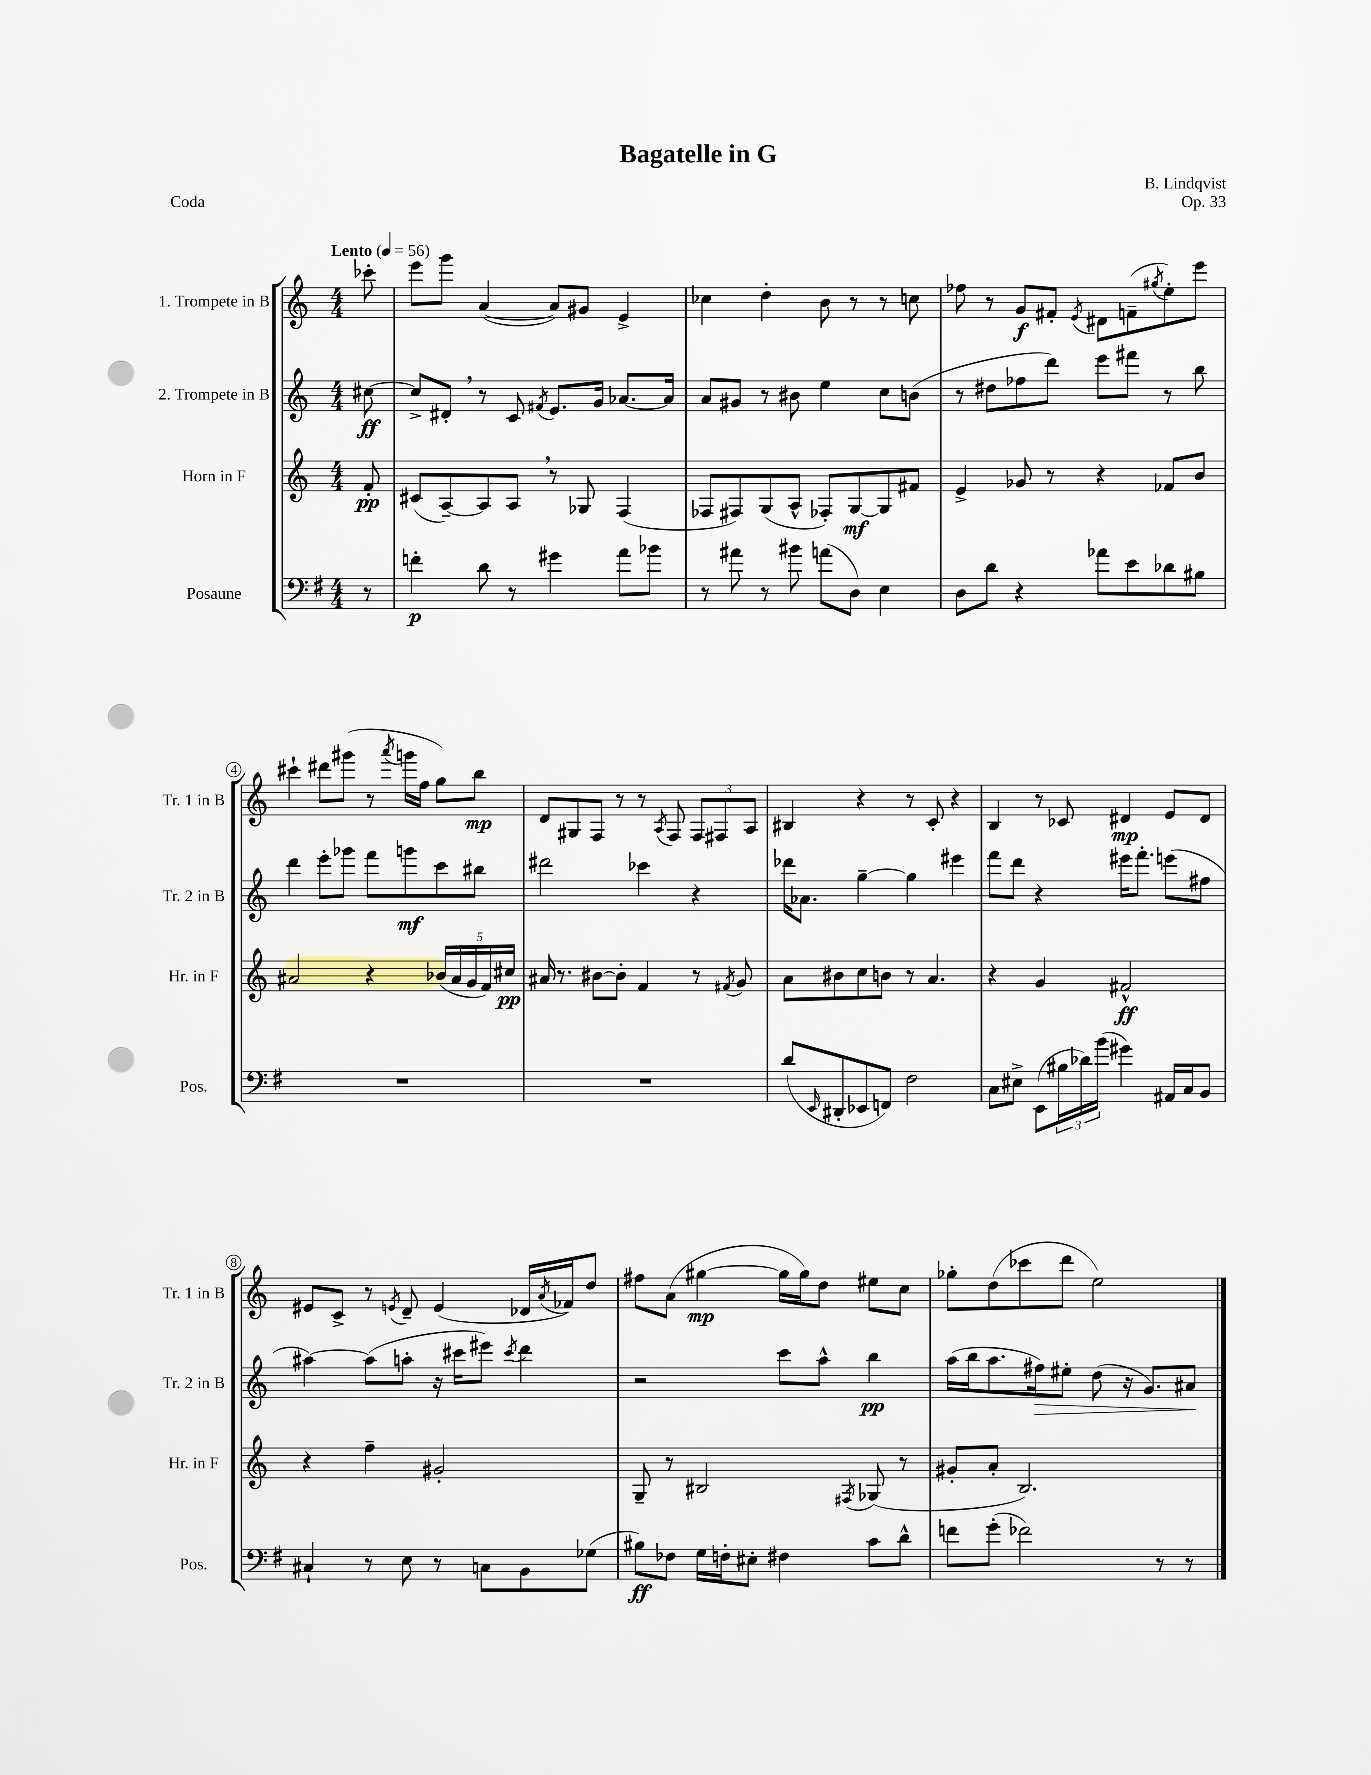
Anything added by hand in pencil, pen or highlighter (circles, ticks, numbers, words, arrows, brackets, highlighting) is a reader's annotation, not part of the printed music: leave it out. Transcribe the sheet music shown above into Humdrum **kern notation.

**kern	**kern	**kern	**kern
*staff4	*staff3	*staff2	*staff1
*clefF4	*clefG2	*clefG2	*clefG2
*k[f#]	*k[]	*k[]	*k[]
*M4/4	*M4/4	*M4/4	*M4/4
*MM56	*MM56	*MM56	*MM56
8r	8f'	[8cc#	8ccc-'
=	=	=	=
4f'	(8c#	8cc#^]	8eee
.	[8A~)	8d#'	8ggg
8d	8A]	8r	([4a
8r	8A	8c	.
.	.	8qf#	.
4g#	8r	8.e	8a])
.	8G-	.	8g#
.	.	16g	.
8a	(4F	[8.a-	4e^
8b-	.	.	.
.	.	16a-]	.
=	=	=	=
8r	8F-	8a	4cc-
8a#	8F#)	8g#	.
8r	(8G	8r	4dd'
8b#	8A^^	8b#	.
(8a	8F-')	4ee	8b
8D)	[8G	.	8r
4E	8G]	8cc	8r
.	8f#	(8b	8cc
=	=	=	=
8D	4e^	8r	8ff-
8d	.	8dd#	8r
4r	8g-	8ff-	8g
.	8r	8ddd)	8f#'
.	.	.	8qe
8a-	4r	8eee	8d#
8e	.	8fff#	(8f~
.	.	.	8qgg#
8d-	8f-	8r	8ee')
8B#	8b	8bb	8eee
=	=	=	=
1r	2a#	4ddd	4ccc#`
.	.	8eee'	8ddd#
.	.	8ggg-	(8ggg#
.	4r	8fff	8r
.	.	.	8qaaa
.	.	8ggg	16ggg
.	.	.	16ff
.	(20b-	8ccc	8gg)
.	20a#	.	.
.	20g	.	.
.	.	8bb#	8bb
.	20f)	.	.
.	20cc#	.	.
=	=	=	=
1r	16a#	2ddd#	8d
.	8.r	.	.
.	.	.	8G#
.	[8b#	.	8F
.	8b#']	.	8r
.	4f	4ccc-	8r
.	.	.	8qA
.	.	.	8F
.	8r	4r	12F
.	.	.	12F#
.	8qf#	.	.
.	8g	.	.
.	.	.	12A
=	=	=	=
(8d	8a	16ddd-	4B#
.	.	8.a-	.
16qqEE	.	.	.
8DD#'	8b#	.	.
8EE-	8cc	[4gg~	4r
8FF)	8b	.	.
2F#	8r	4gg]	8r
.	4.a	.	8c'
.	.	4eee#	4r
=	=	=	=
8C	4r	8fff	4B
8E#^	.	8ddd	.
(8EE	4g	4r	8r
24B#	.	.	8c-
24d-)	.	.	.
(24b	.	.	.
4g#)	2f#^^	16eee#	4d#
.	.	8.fff'	.
16AA#	.	(8eee	8e
16C	.	.	.
8BB	.	8ff#	8d#
=	=	=	=
4C#`	4r	[4aa#)	8e#
.	.	.	8c^
8r	4ff~	(8aa#]	8r
.	.	.	8qe
8E	.	8aa'	8d~
8r	2g#'	16r	(4e
.	.	16ccc#	.
8C	.	8eee#)	.
.	.	8qccc#	.
8BB	.	4ddd	16d-
.	.	.	8qa
.	.	.	16f-)
(8G-	.	.	8dd
=	=	=	=
8B#)	8G~	2r	8ff#
8F-	8r	.	(8a
16G	2B#	.	[4gg#
16F'	.	.	.
8E#'	.	.	.
4F#	.	8ccc	16gg#]
.	.	.	16gg#)
.	.	8aa^^	8dd
.	8qF#	.	.
8c	(8G-	4bb	8ee#
8d^^	8r	.	8cc
=	=	=	=
8f	8g#'	(16aa	8gg-'
.	.	16bb	.
(8g'	8a'	8.aa	(8dd
2f-)	2.B)	.	8ccc-
.	.	16ff#)	.
.	.	8ee#'	8ddd
.	.	(8dd	2ee)
.	.	16r	.
.	.	8.g)	.
8r	.	.	.
8r	.	8a#	.
==	==	==	==
*-	*-	*-	*-
